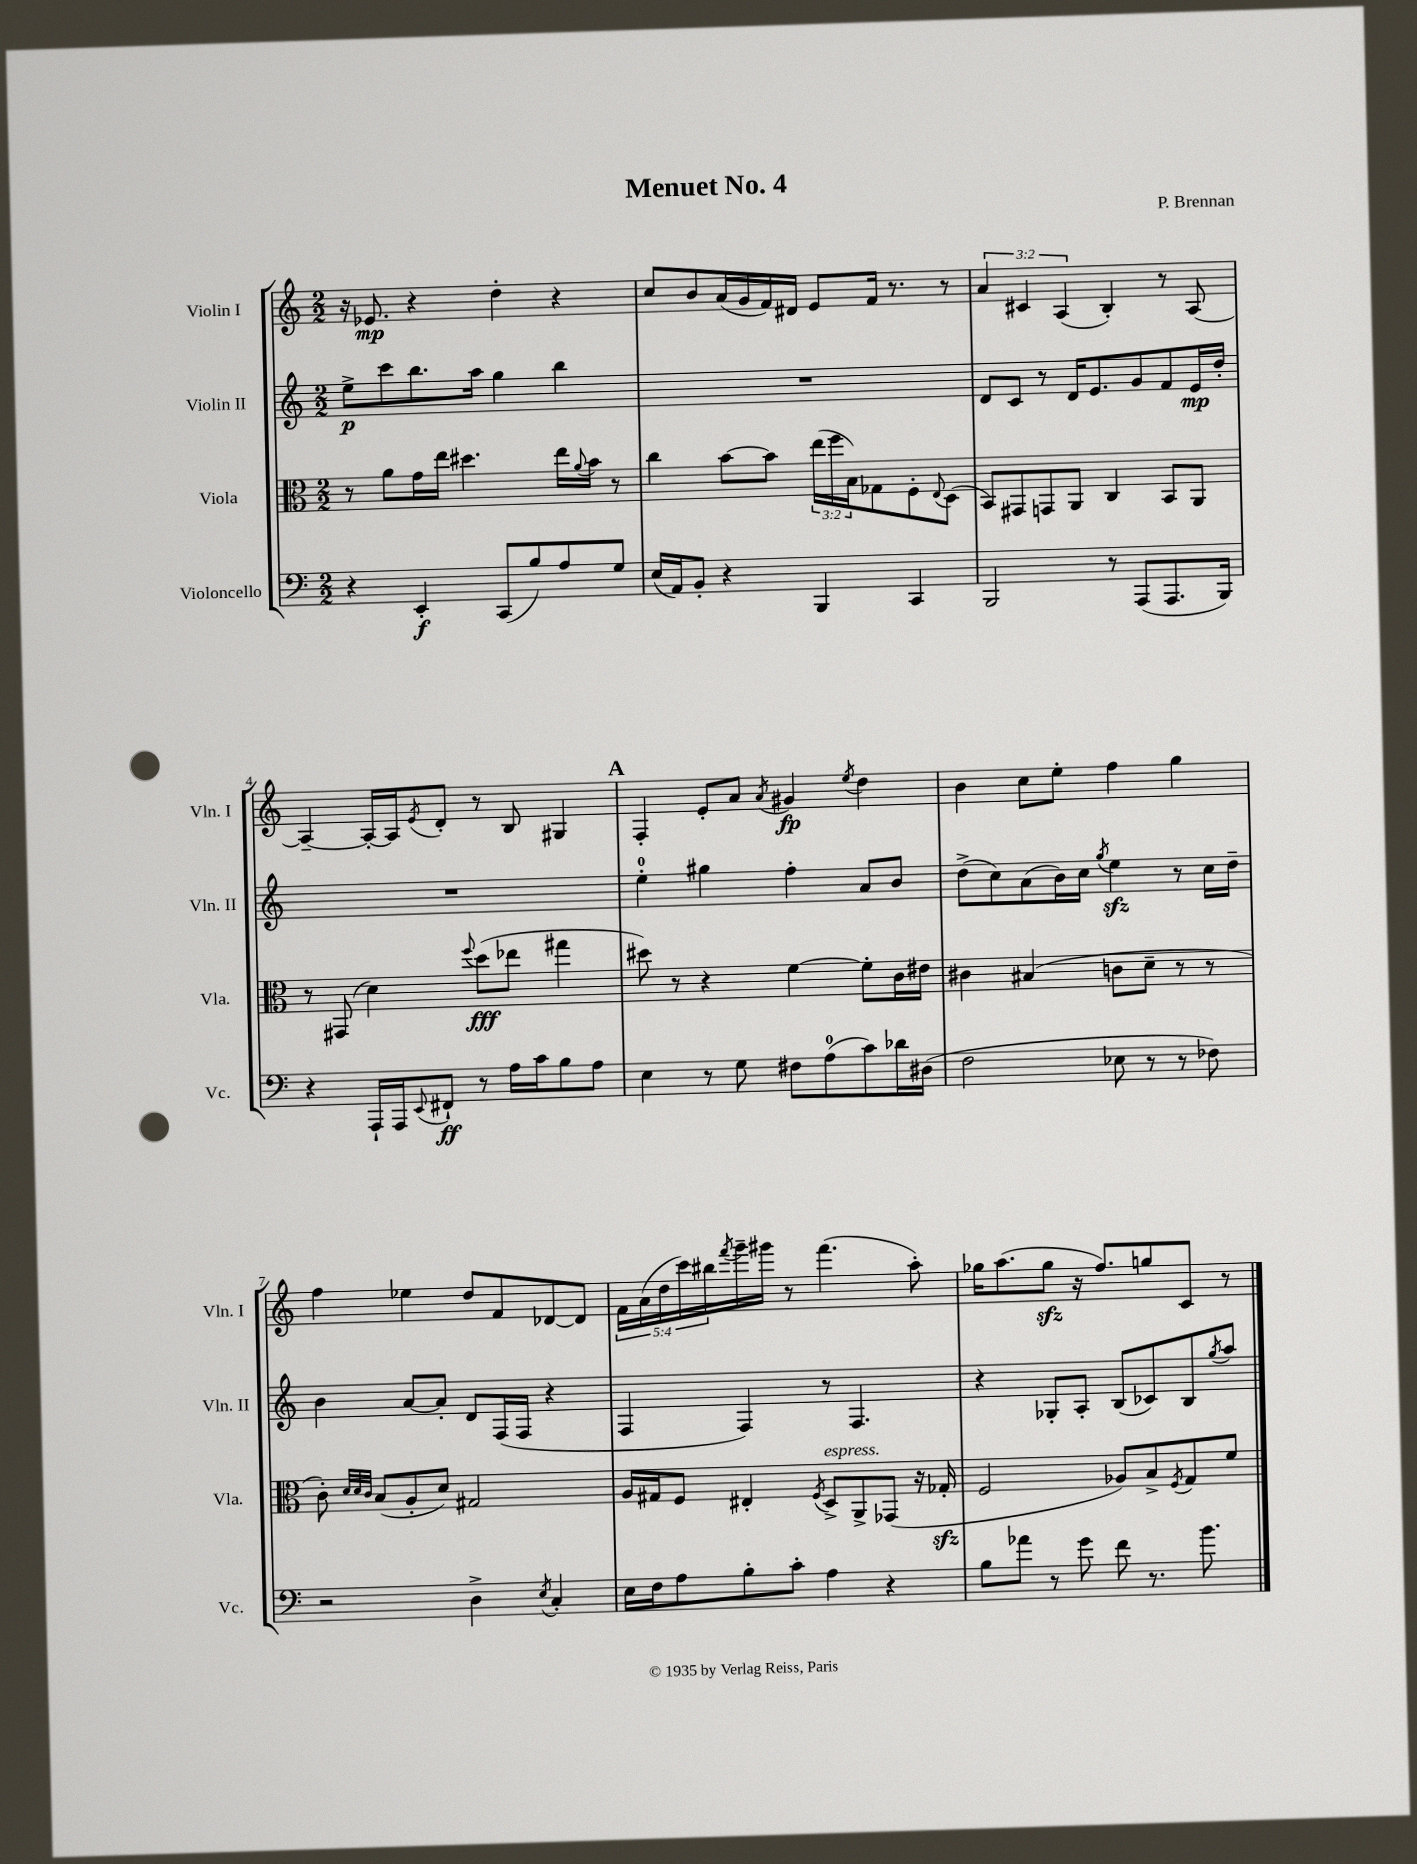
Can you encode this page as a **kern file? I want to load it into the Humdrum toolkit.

**kern	**kern	**kern	**kern
*staff4	*staff3	*staff2	*staff1
*clefF4	*clefC3	*clefG2	*clefG2
*k[]	*k[]	*k[]	*k[]
*M2/2	*M2/2	*M2/2	*M2/2
4r	8r	8ee^	16r
.	.	.	8.e-
.	8a	8ccc	.
4EE'	16g	8.bb	4r
.	16ee	.	.
.	4.dd#	.	.
.	.	16aa	.
(8CC	.	4gg	4dd'
8B)	.	.	.
8A	16ee	4bb	4r
.	8qqa	.	.
.	16b	.	.
8G	8r	.	.
=	=	=	=
(16E	4cc	1r	8cc
16AA)	.	.	.
8BB'	.	.	8b
4r	[8b	.	(16a
.	.	.	16g
.	8b]	.	16f)
.	.	.	16d#
4BBB	(24ee	.	8e
.	24ff	.	.
.	24B)	.	.
.	8G-	.	16f
.	.	.	8.r
4CC	8F'	.	.
.	8qqE	.	.
.	(8D	.	8r
=	=	=	=
2BBB	8BB)	8d	6a
.	8GG#	8c	.
.	.	.	6c#
.	8GG	8r	.
.	.	.	(6A
.	8AA	16d	.
.	.	8.e	.
8r	4C	.	4B')
(8AAA	.	8g	.
8.AAA	8BB	8f	8r
.	8AA	16e	[8A
16BBB)	.	16dd'	.
=	=	=	=
4r	8r	1r	4A~_
.	(8GG#	.	.
16AAA`	4d)	.	16A'_
16AAA	.	.	16A]
8qqEE	.	.	8qe
8FF#`	.	.	8d'
.	8qqff	.	.
8r	(8dd	.	8r
16A	8ee-	.	8B
16c	.	.	.
8B	4gg#	.	4G#
8A	.	.	.
=	=	=	=
4E	8dd#)	4ee'	4F'
.	8r	.	.
8r	4r	4gg#	8e'
8G	.	.	8a
.	.	.	8qa
8F#	[4f	4ff'	4g#
(8A	.	.	.
.	.	.	8qee
8c)	8f']	8a	4dd
16d-	16c	8b	.
(16D#	16e#	.	.
=	=	=	=
2F	4c#	(8dd^	4b
.	.	8cc)	.
.	(4B#	(8a	8cc
.	.	16b)	8ee'
.	.	16cc	.
.	.	8qgg	.
8E-	8c	4ee	4ff
8r	8d~	.	.
8r	8r	8r	4gg
8F-)	8r	16cc	.
.	.	16dd~	.
=	=	=	=
2r	8c')	4b	4ff
.	32qqd	.	.
.	32qqd	.	.
.	32qqc	.	.
.	(8B	.	.
.	8A'	[8a	4ee-
.	8d)	8a']	.
4D^	2G#	8d	8dd
.	.	(16F	8f
.	.	16F	.
8qE	.	.	.
4C'	.	4r	[8d-
.	.	.	8d-]
=	=	=	=
16E	16A	4F	20f
.	.	.	(20a
16F	16G#	.	.
.	.	.	20dd
8A	8F	.	.
.	.	.	20ccc)
.	.	.	20bb#
.	.	.	8qfff
8B'	4E#'	4F)	16ggg~
.	.	.	16ggg#
8c'	.	.	8r
.	8qF	.	.
4A	8D^	8r	(4.fff
.	8AA^	4.F	.
4r	(8GG-	.	.
.	16r	.	8aa')
.	16G-'	.	.
=	=	=	=
8B	2F	4r	16gg-
.	.	.	(8.aa
8a-	.	.	.
8r	.	8G-'	8gg-
8g	.	8A'	16r
.	.	.	8.ff)
8f	8A-)	(8B	.
8.r	8B^	8c-)	8gg
.	8qF	.	.
.	8G	8B	8c
8.b	.	.	.
.	.	8qgg	.
.	8f	8aa	8r
==	==	==	==
*-	*-	*-	*-
